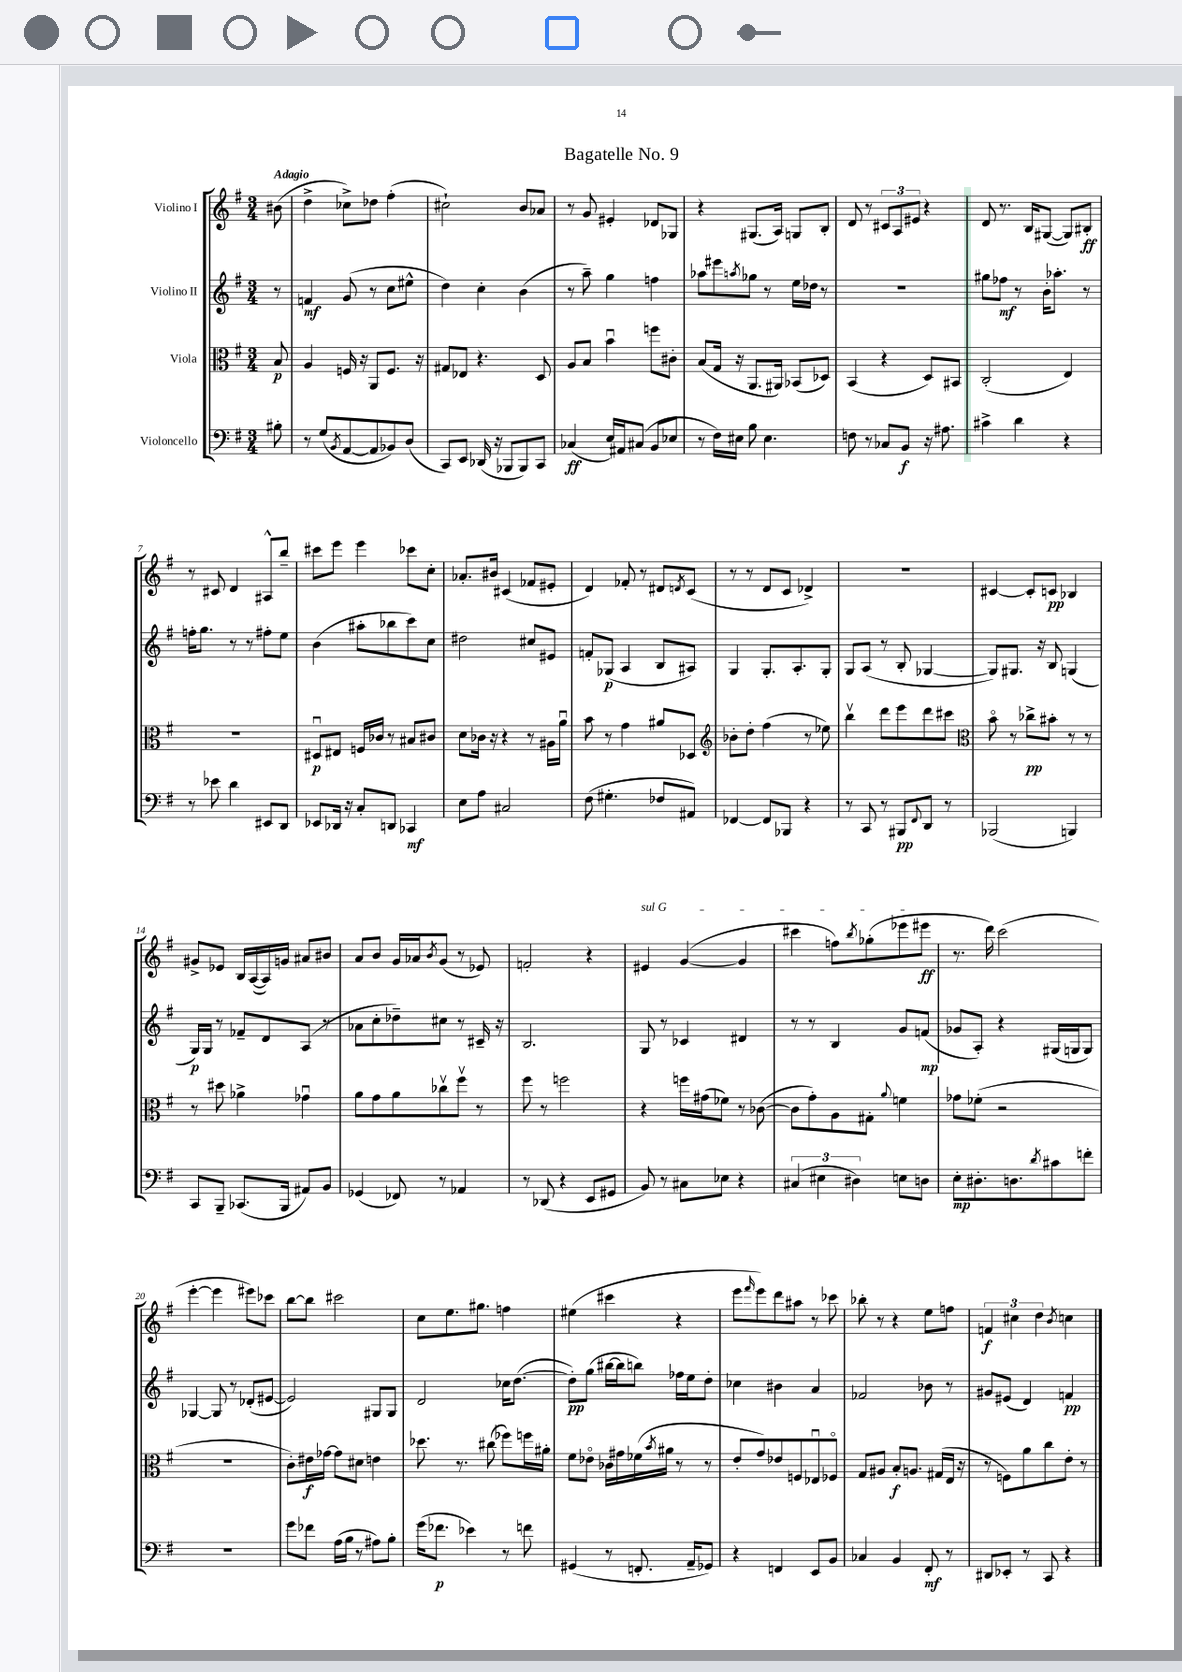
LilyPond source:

\header { title = "Bagatelle No. 9" }
<<
\new StaffGroup <<
\new Staff = "s0" \with { instrumentName = "Violino I" } {
    \clef treble \key g \major \numericTimeSignature \time 3/4 \partial 8 \tempo "Adagio"
    bis'8( |
    d''4-> ces''8->) des''8 fis''4-.( |
    cis''2-!) b'8 aes'8 |
    r8 g'8 eis'4-. des'8 ges8 |
    r4 gis8.( a16) g8 b8-. |
    d'8 r8 \tuplet 3/2 { cis'8 a8 eis'8 } r4 |
    d'8 r8. b16 gis8~( gis8) bis8-.\ff |
    r8 cis'8 d'4 ais8-^ b''8-- |
    cis'''8 e'''8 e'''4 ces'''8 c''8-. |
    aes'8.-. bis'16 cis'4( fes'8 eis'8-. |
    d'4) fes'8-. r8 dis'8 \acciaccatura { d'8 } c'8( |
    r8 r8 d'8 c'8 des'4->) |
    R2. |
    cis'4~ cis'8-. c'8\pp bes4 |
    gis'8-> ees'8 b16 a16~( a16) g'16 ais'8 bis'8 |
    a'8 b'8 g'16 aes'16 \acciaccatura { b'8 } g'8( r8 ees'8) |
    f'2-. r4 |
    \once \override TextSpanner.bound-details.left.text = \markup { \italic "sul G" } eis'4\startTextSpan g'4~( g'4 |
    cis'''4 f''8) \acciaccatura { b''8 } ges''8-.( ees'''8 eis'''8\ff\stopTextSpan |
    r8. d'''16) c'''2( |
    e'''4~-. e'''4 eis'''8) ces'''8 |
    b''8~ b''8 cis'''2 |
    c''8 e''8. gis''8. f''4 |
    eis''4( cis'''4 r4 |
    e'''8 \grace { fis'''16 } e'''8) d'''8 ais''8 r8 ces'''8 |
    bes''8-. r8 r4 e''8 f''8 |
    \tuplet 3/2 { f'4\f cis''4 d''4 } \acciaccatura { b'8 } c''4 \bar "|." |
}
\new Staff = "s1" \with { instrumentName = "Violino II" } {
    \clef treble \key g \major \numericTimeSignature \time 3/4 \partial 8
    r8 |
    f'4\mf g'8( r8 c''8 eis''8-^ |
    d''4) c''4-. b'4( |
    r8 a''8--) g''4 f''4 |
    aes''8 eis'''8 \acciaccatura { a''8 } ges''8 r8 e''16 des''16 r8 |
    R2. |
    gis''8 fes''8\mf r8 b'16-. aes''8.-. r8 |
    f''16-. g''8. r8 r8 fis''8-. e''8 |
    b'4( ais''8-. bes''8 c'''8) c''8 |
    dis''2 cis''8 eis'8 |
    f'8-. ges8\p( a4 b8 ais8) |
    g4 g8.-. a8.-. g8-. |
    g8 a8( r8 b8-. ges4~ |
    ges8) gis8. r16 b8 g4( |
    g16\p) g16 r8 fes'8-- d'8 a8( r8 |
    aes'8 c''8-. des''8--) cis''8 r8 cis'16-- r16 |
    b2. |
    g8 r8 ces'4 dis'4 |
    r8 r8 b4 g'8 f'8\mp( |
    ges'8 a8-.) r4 gis16( g16 g8) |
    ges4~ ges8 r8 des'8-.( eis'8~ |
    eis'2) gis8 gis8 |
    d'2 ces''16 d''8.~( |
    d''8-.\pp) g''8( bis''16~ bis''16 b''8) fes''16 e''16 d''8-. |
    ces''4 bis'4 a'4 |
    fes'2 bes'8 r8 |
    gis'8 eis'8( d'4) f'4\pp \bar "|." |
}
\new Staff = "s2" \with { instrumentName = "Viola" } {
    \clef alto \key g \major \numericTimeSignature \time 3/4 \partial 8
    b8\p |
    a4 f16 r16 a,8 f8. r16 |
    gis8 ees8 r4. d8 |
    a8 b8 b'4\downbow f''8 cis'8-. |
    b8( g16 r16 a,8. ais,16) bes,8( des8) |
    b,4( r4 d8) bis,8 |
    c2-.( e4) |
    R2. |
    dis8\downbow\p eis8 f16 ces'16 r8 bis8 cis'8 |
    d'8 ces'16 r16 r4 r8 ais16 a'16\downbow |
    b'8 r8 g'4 ais'8 des8 |
    \clef treble bes'8-. d''8-. fis''4( r8 ees''8) |
    b''4\upbow d'''8 e'''8 d'''8 cis'''8 |
    \clef alto b'8\flageolet r8 ces''8->\pp bis'8-. r8 r8 |
    r8 dis''8 aes'4-> ges'4\downbow |
    a'8 g'8 a'8 ces''8\upbow fis''8\upbow r8 |
    fis''8 r8 f''2 |
    r4 f''16 gis'16( fes'8) r8 ces'8~( |
    ces'8 g'8-.) a8 gis8-. \appoggiatura { a'8 } f'4 |
    ges'8 fes'8-.( r2 |
    R2. |
    c'8-.) eis'16\f ges'16~ ges'8 dis'8 e'4 |
    des''8. r8. cis''8( fes''8) f''16 ais'16-. |
    fis'8 ees'8\flageolet ces'16 gis'16 fes'16( \acciaccatura { b'8 } ais'16 r8 r8 |
    e'8-. g'8) ees'8 f8 ees8\downbow fes8\flageolet |
    g8 ais8 b8-.\f a8. gis16( e16 r16 |
    r8 f8) a'8 c''8 e'8-. r8 \bar "|." |
}
\new Staff = "s3" \with { instrumentName = "Violoncello" } {
    \clef bass \key g \major \numericTimeSignature \time 3/4 \partial 8
    bis8-. |
    r8 g8( \acciaccatura { b,8 } a,8~ a,8 bes,8) d8( |
    c,8) e,8 des,16( r16 bes,,8 bes,,8) c,8 |
    ces4\ff( e16) ais,16 cis8( b,8 ees8 |
    r8 fis16) eis16 b8 eis4. |
    f8 r8 ces8 b,8\f r16 ais8. |
    cis'4-> d'4 r4 |
    r8 ees'8 d'4 eis,8 d,8 |
    ees,8 des,16 r16 c8-. d,8 ces,4\mf |
    e8 a8 cis2 |
    fis8( gis4.-. fes8 ais,8) |
    fes,4~ fes,8 bes,,8 r4 |
    r8 c,8 r8 bis,,8\pp \appoggiatura { fis,8 } d,8 r8 |
    bes,,2( b,,4) |
    c,8 b,,8-- ces,8.( b,,16 ais,8) b,8 |
    ges,4( fes,8) r8 aes,4 |
    r8 des,8( r4 e,8 gis,8 |
    b,8) r8 cis8 ees8 r4 |
    \tuplet 3/2 { cis4( eis4 dis4) } e8 d8 |
    e8-.\mp dis8.-. d8. \acciaccatura { d'8 } cis'8 f'8-. |
    R2. |
    g'8 fes'8 a16( b16 r8 ais8) b8-. |
    g'16( fes'8.\p ees'4) r8 f'8 |
    gis,4( r8 f,8.-. a,16-- ges,8) |
    r4 f,4 e,8 b,8 |
    ces4 b,4 fis,8-.\mf r8 |
    dis,8 ees,8-. r8 c,8 r4 \bar "|." |
}
>>
>>
